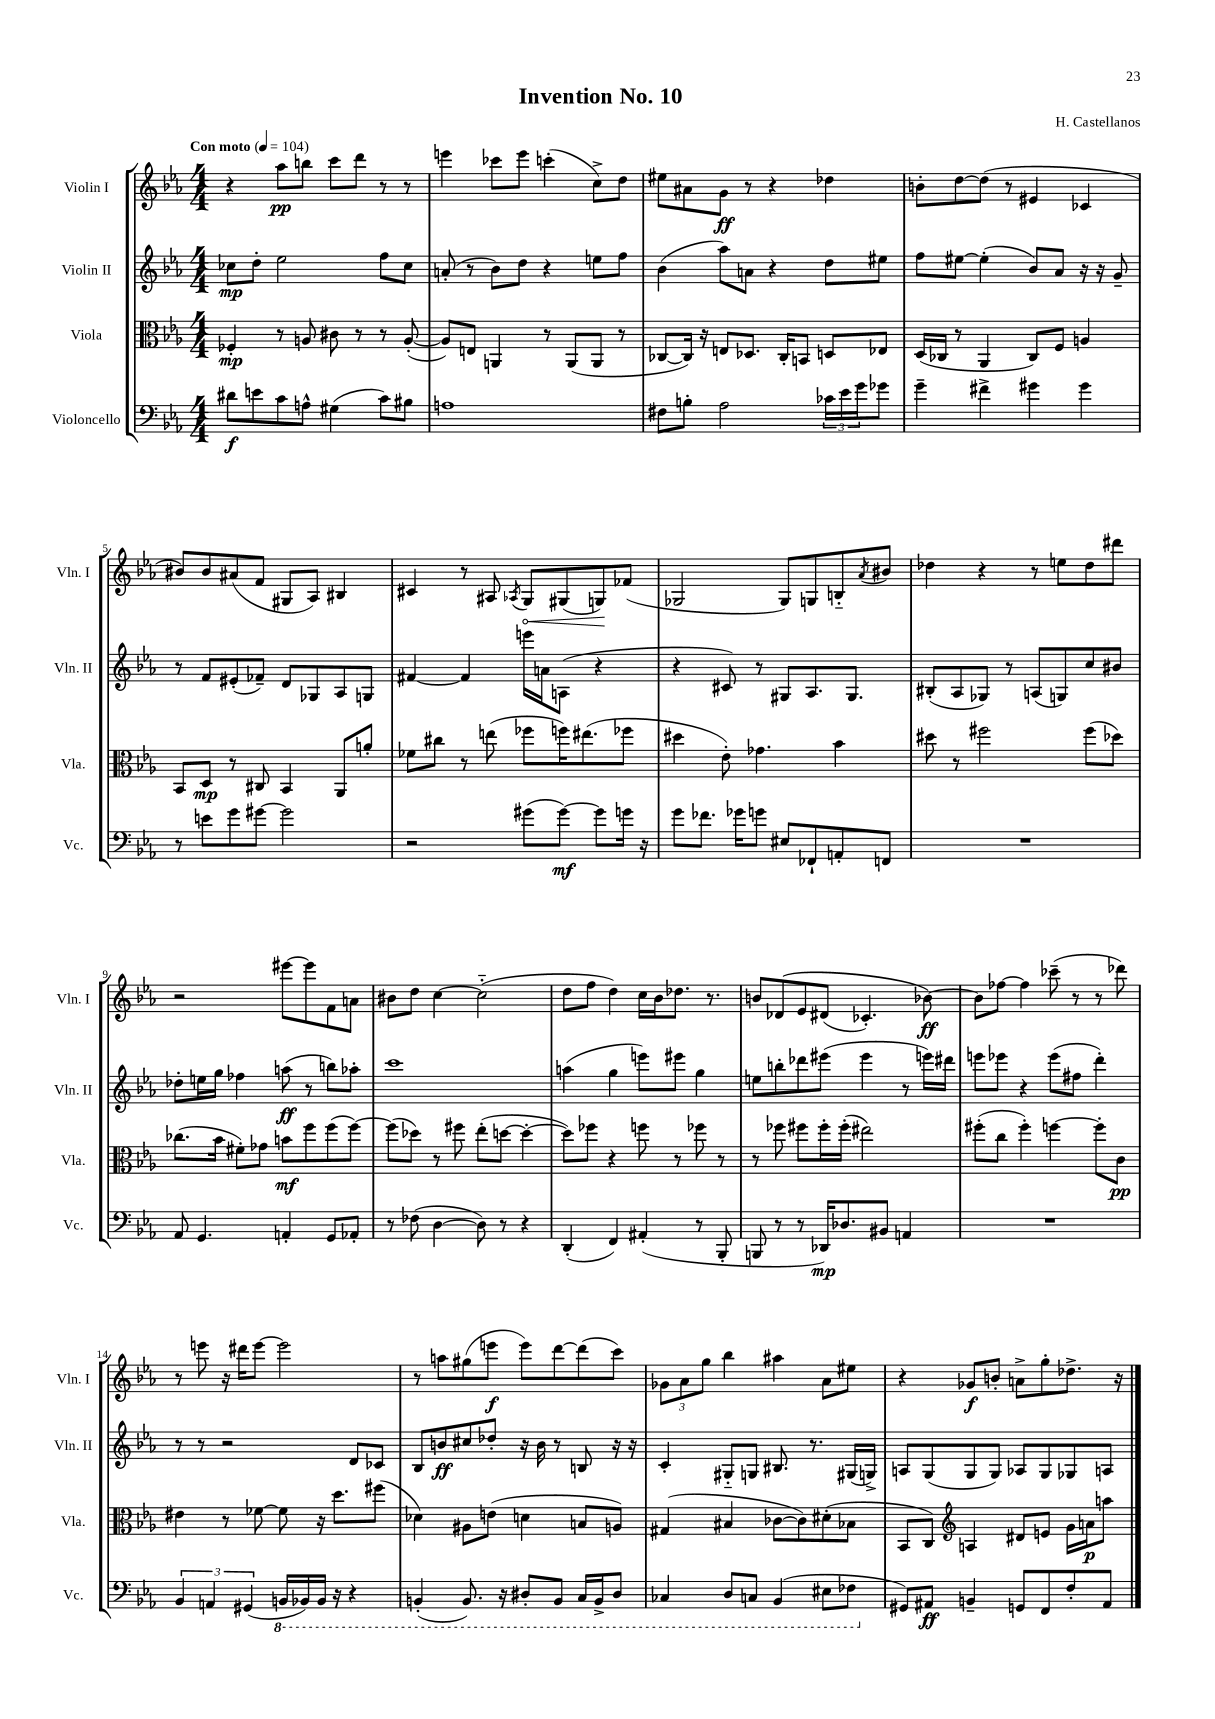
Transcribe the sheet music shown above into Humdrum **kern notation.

**kern	**dynam	**kern	**dynam	**kern	**dynam	**kern	**dynam
*part4	*part4	*part3	*part3	*part2	*part2	*part1	*part1
*staff4	*staff4	*staff3	*staff3	*staff2	*staff2	*staff1	*staff1
*I"Violoncello	*	*I"Viola	*	*I"Violin II	*	*I"Violin I	*
*I'Vc.	*	*I'Vla.	*	*I'Vln. II	*	*I'Vln. I	*
*clefF4	*	*clefC3	*	*clefG2	*	*clefG2	*
*k[b-e-a-]	*	*k[b-e-a-]	*	*k[b-e-a-]	*	*k[b-e-a-]	*
*M4/4	*	*M4/4	*	*M4/4	*	*M4/4	*
*MM104	*	*MM104	*	*MM104	*	*MM104	*
=1	=1	=1	=1	=1	=1	=1	=1
!	!	!	!	!	!	!LO:TX:a:B:t=Con moto	!
8d#X\L	f	4F-X'/	mp	8cc-X\L	mp	4r	.
8en\	.	.	.	8dd'\J	.	.	.
8c\	.	8r	.	2ee-\	.	8aa-\L	pp
8An^^\J	.	8An/	.	.	.	8bbn\J	.
(4G#X\	.	8c#X\	.	.	.	8ccc\L	.
.	.	8r	.	.	.	8ddd\J	.
8c\L)	.	8r	.	8ff\L	.	8r	.
8B#X\J	.	([8A'/	.	8cc-\J	.	8r	.
=2	=2	=2	=2	=2	=2	=2	=2
1An	.	8A/L])	.	(8an'/	.	4eeen\	.
.	.	8En/J	.	8r	.	.	.
.	.	4AAn/	.	8b-\L)	.	8ccc-X\L	.
.	.	.	.	8dd\J	.	8eee\J	.
.	.	8r	.	4r	.	(4cccn'\	.
.	.	(8AA/L	.	.	.	.	.
.	.	8AA/J	.	8een\L	.	8cc^\L)	.
.	.	8r	.	8ff\J	.	8dd\J	.
=3	=3	=3	=3	=3	=3	=3	=3
8F#X\L	.	[8C-X/L	.	(4b-\	.	8ee#X\L	.
8Bn'\J	.	16C-/Jk])	.	.	.	8a#X\	.
.	.	16r	.	.	.	.	.
2A-\	.	8En/L	.	8aa-\L)	.	8g\J	ff
.	.	8.D-X/J	.	8an\J	.	8r	.
.	.	.	.	4r	.	4r	.
.	.	16C-'/KL	.	.	.	.	.
.	.	8BBn/J	.	.	.	.	.
24c-X\LL	.	8Dn/L	.	8dd\L	.	4dd-X\	.
24e-\	.	.	.	.	.	.	.
24g\J	.	.	.	.	.	.	.
8g-X\J	.	8E-X/J	.	8ee#X\J	.	.	.
=4	=4	=4	=4	=4	=4	=4	=4
4g~\	.	(16D/LL	.	8ff\L	.	8bn'\L	.
.	.	16C-X/JJ	.	.	.	.	.
.	.	8r	.	[8ee#X\J	.	[8dd\	.
4f#X^\	.	4AA-/	.	(4ee#'\]	.	(8dd\J]	.
.	.	.	.	.	.	8r	.
4g#X\	.	8C-/L)	.	8b-/L)	.	4e#X/	.
.	.	8F/J	.	8a-/J	.	.	.
4g#\	.	4An/	.	16r	.	4c-X/	.
.	.	.	.	16r	.	.	.
.	.	.	.	8g~/	.	.	.
!!LO:LB:g=z
=5	=5	=5	=5	=5	=5	=5	=5
8r	.	8BB-/L	.	8r	.	8b#X/L)	.
8en\L	.	8D/J	mp	8f/L	.	8b#/	.
8g\	.	8r	.	(8e#X'/	.	(8a#X/	.
[8g#X\J	.	8C#X/	.	8f-X~/J)	.	8f/J	.
2g#\]	.	4BB-/	.	8d/L	.	8G#X/L	.
.	.	.	.	8G-X/	.	8A-/J)	.
.	.	8AA-/L	.	8A-/	.	4B#X/	.
.	.	8an'/J	.	8Gn/J	.	.	.
=6	=6	=6	=6	=6	=6	=6	=6
2r	.	8f-X\L	.	[4f#X/	.	4c#X/	.
.	.	8cc#X\J	.	.	.	.	.
.	.	8r	.	4f#/]	.	8r	.
.	.	(8een\	.	.	.	8A#X/	.
.	.	.	.	.	.	8qA-X/	.
!	!	!	!	!	!	!	!LO:HP:b
(8g#X\L	.	8ff-X\L	.	16eeen\LL	.	8G/L	<
.	.	.	.	16an\J	.	.	.
[8g#\J)	mf	16ffn\K)	.	(8An\J	.	(8G#X/	.
.	.	(8.ee#X\	.	.	.	.	.
8g#\L]	.	.	.	4r	.	8Gn/)	.
16gn\Jk	.	8ff-X\J	.	.	.	(8f-X/J	[
16r	.	.	.	.	.	.	.
=7	=7	=7	=7	=7	=7	=7	=7
8g\L	.	4dd#X\	.	4r	.	2G-X/	.
8.f-X\J	.	.	.	.	.	.	.
.	.	8e-'\)	.	8c#X/)	.	.	.
16g-X\KL	.	.	.	.	.	.	.
8gn\J	.	4.g-X\	.	8r	.	.	.
8E#X/L	.	.	.	8G#X/L	.	8G-/L)	.
8FF-X`/	.	.	.	8.A-/	.	8Gn/	.
8AAn'/	.	4b-\	.	.	.	8Bn/	.
.	.	.	.	8.G#/J	.	.	.
.	.	.	.	.	.	8qa-/	.
8FFn/J	.	.	.	.	.	8b#X/J	.
=8	=8	=8	=8	=8	=8	=8	=8
1r	.	8dd#X\	.	(8B#X'/L	.	4dd-X\	.
.	.	8r	.	8A-/	.	.	.
.	.	2ff#X\	.	8G-X/J)	.	4r	.
.	.	.	.	8r	.	.	.
.	.	.	.	(8An/L	.	8r	.
.	.	.	.	8Gn/)	.	8een\L	.
.	.	(8ff#\L	.	8cc/	.	8dd-\	.
.	.	8dd-X\J)	.	8b#X/J	.	8ddd#X\J	.
!!LO:LB:g=z
=9	=9	=9	=9	=9	=9	=9	=9
8AA-/	.	(8.cc-X\L	.	8dd-X'\L	.	2r	.
4.GG/	.	.	.	16een\L	.	.	.
.	.	16b-\Jk	.	16gg\JJ	.	.	.
.	.	8f#X'\L)	.	4ff-X\	.	.	.
.	.	8g-X\J	.	.	.	.	.
4AAn'/	.	8bn\L	mf	(8aan\	ff	[8eee#X\L	.
.	.	8ff\	.	8r	.	8eee#\]	.
8GG/L	.	(8ff\	.	8bbn\L)	.	8f\	.
8AA-X'/J	.	[8ff\J)	.	8aa-X'\J	.	8an\J	.
=10	=10	=10	=10	=10	=10	=10	=10
8r	.	(8ff\L]	.	1ccc	.	8b#X\L	.
(8F-X\	.	8dd-X\J)	.	.	.	8dd\J	.
[4D\	.	8r	.	.	.	[4cc\	.
.	.	8ff#X\	.	.	.	.	.
8D\])	.	(8ee-'\L	.	.	.	(2cc\]	.
8r	.	[8ddn\J	.	.	.	.	.
4r	.	4dd'\_	.	.	.	.	.
=11	=11	=11	=11	=11	=11	=11	=11
(4DD'/	.	8dd\L])	.	(4aan\	.	8dd\L	.
.	.	8ff-X\J	.	.	.	8ff\J	.
4FF/)	.	4r	.	4gg\	.	4dd\)	.
(4AA#X'/	.	8ffn\	.	8eeen\L)	.	16cc\LL	.
.	.	.	.	.	.	16b-\J	.
.	.	8r	.	8eee#X\J	.	8.dd-X\J	.
8r	.	8ff-X\	.	4gg\	.	.	.
.	.	.	.	.	.	8.r	.
8BBB-'/	.	8r	.	.	.	.	.
=12	=12	=12	=12	=12	=12	=12	=12
8BBBn/	.	8r	.	8een\L	.	8bn/L	.
8r	.	8ff-X\	.	8bbn'\	.	(8d-X/	.
8r	.	8ff#X\L	.	8ddd-X\	.	8e-/	.
16DD-X/KL)	mp	16ff#'\L	.	(8eee#X\J	.	(8d#X/J	.
8.D-X/	.	(16ff#'\JJ	.	.	.	.	.
.	.	2ee#X\)	.	4eee#\	.	4.c-X'/)	.
8BB#X/J	.	.	.	.	.	.	.
4AAn/	.	.	.	8r	.	.	.
.	.	.	.	16eeen\LL)	.	[8b-X\)	ff
.	.	.	.	16ddd#X\JJ	.	.	.
=13	=13	=13	=13	=13	=13	=13	=13
1r	.	(8ff#X'\L	.	8eeen\L	.	8b-\L]	.
.	.	8cc\J	.	8eee-X\J	.	[8ff-X\J	.
.	.	4ff#'\)	.	4r	.	4ff-\]	.
.	.	[4ffn\	.	(8eee-\L	.	(8ccc-X~\	.
.	.	.	.	8ff#X\J	.	8r	.
.	.	8ff'\L]	.	4ddd'\)	.	8r	.
.	.	8c\J	pp	.	.	8ddd-X\)	.
!!LO:LB:g=z
=14	=14	=14	=14	=14	=14	=14	=14
6BB-/	.	4e#X\	.	8r	.	8r	.
.	.	.	.	8r	.	8eeen\	.
6AAn/	.	.	.	.	.	.	.
.	.	8r	.	2r	.	16r	.
.	.	.	.	.	.	16ddd#X\KL	.
(6GG#X/	.	.	.	.	.	.	.
.	.	[8f-X\	.	.	.	[8eee\J	.
*8ba	*	*	*	*	*	*	*
16BBBn/LL	.	8f-\]	.	.	.	2eee\]	.
16BBB-X/)	.	.	.	.	.	.	.
16BBB-/JJ	.	16r	.	.	.	.	.
16r	.	8.dd\L	.	.	.	.	.
4r	.	.	.	8d/L	.	.	.
.	.	(8ff#X\J	.	8c-X/J	.	.	.
=15	=15	=15	=15	=15	=15	=15	=15
(4BBBn'/	.	4d-X\)	.	8B-/L	.	8r	.
.	.	.	.	8bn/	ff	8aan\L	.
8.BBB/)	.	8A#X\L	.	8cc#X/	.	(8gg#X\	.
.	.	(8en\J	.	8dd-X'/J	.	8eeen\J	f
16r	.	.	.	.	.	.	.
8DD#X'/L	.	4dn\	.	16r	.	8eee\L)	.
.	.	.	.	16b\	.	.	.
8BBB/J	.	.	.	8r	.	[8ddd\	.
16CC/LL	.	8Bn/L	.	8Bn/	.	(8ddd\]	.
16BBB^/J	.	.	.	.	.	.	.
8DD#/J	.	8An/J)	.	16r	.	8ccc\J)	.
.	.	.	.	16r	.	.	.
=16	=16	=16	=16	=16	=16	=16	=16
4CC-X/	.	(4G#X/	.	4c'/	.	12g-X\L	.
.	.	.	.	.	.	12a-\	.
.	.	.	.	.	.	12gg\J	.
8DD/L	.	4B#X/	.	8G#X/L	.	4bb-\	.
8CCn/J	.	.	.	8Gn/J	.	.	.
(4BBB-/	.	[8c-X\L	.	8.B#X/	.	4aa#X\	.
.	.	8c-\])	.	.	.	.	.
.	.	.	.	8.r	.	.	.
8EE#X\L	.	(8d#X'\	.	.	.	8a-\L	.
8FF-X\J	.	8B-X\J	.	(16G#X/LL	.	8ee#X\J	.
.	.	.	.	16Gn^/JJ)	.	.	.
=17	=17	=17	=17	=17	=17	=17	=17
*X8ba	*	*	*	*	*	*	*
8GG#X/L)	.	8BB-/L	.	8An/L	.	4r	.
8AA#X/J	ff	8C/J)	.	(8G/	.	.	.
*	*	*clefG2	*	*	*	*	*
4BBn~/	.	4An/	.	8G/	.	8g-X/L	f
.	.	.	.	8G/J)	.	8bn'/J	.
8GGn/L	.	8d#X/L	.	8A-X/L	.	8an^\L	.
8FF/	.	8en/J	.	8G/	.	8gg'\	.
8F'/	.	16g\LL	.	8G-X/	.	8.dd-X^\J	.
.	.	16an\J	p	.	.	.	.
8AA#/J	.	8aan\J	.	8An/J	.	.	.
.	.	.	.	.	.	16r	.
==	==	==	==	==	==	==	==
*-	*-	*-	*-	*-	*-	*-	*-
